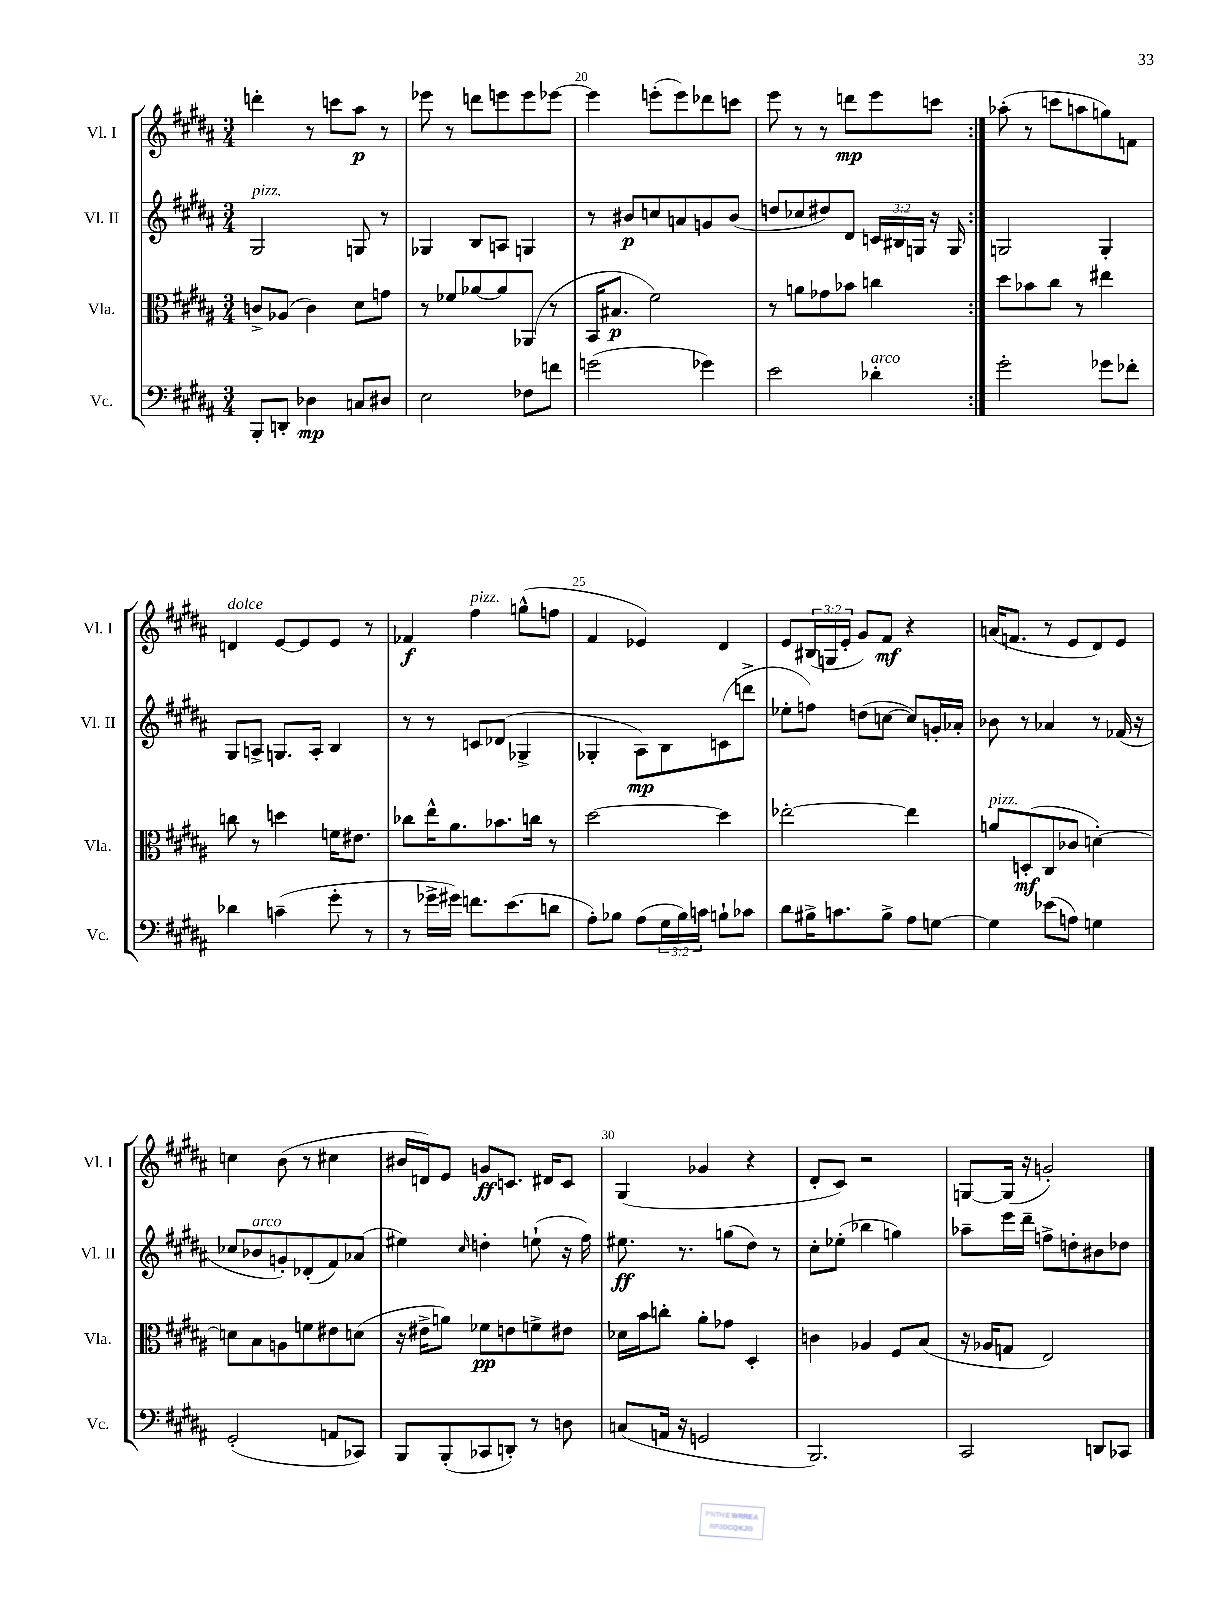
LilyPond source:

<<
\new StaffGroup <<
\new Staff = "s0" \with { instrumentName = "Vl. I" shortInstrumentName = "Vl. I" } {
    \clef treble \key b \major \numericTimeSignature \time 3/4 \override Staff.TupletNumber.text = #tuplet-number::calc-fraction-text
    \repeat volta 2 { d'''4-. r8 c'''8 ais''8\p r8 |
    ees'''8 r8 d'''8 e'''8 e'''8 ees'''8~ |
    ees'''4 e'''8-.( e'''8) des'''8 c'''8 |
    e'''8 r8 r8 d'''8\mp e'''8 c'''8 | }
    aes''8-.( r8 c'''8 a''8 g''8) f'8 |
    d'4^\markup { \italic "dolce" } e'8~ e'8 e'8 r8 |
    fes'4\f fis''4^\markup { \italic "pizz." } g''8-^( f''8 |
    fis'4 ees'4) dis'4 |
    e'8 \tuplet 3/2 { bis16( g16 e'16-. } gis'8) fis'8\mf r4 |
    a'16( f'8. r8 e'8 dis'8) e'8 |
    c''4 b'8( r8 cis''4 |
    bis'16 d'16) e'8 g'8\ff c'8. dis'16 c'8 |
    gis4( ges'4 r4 |
    dis'8-. cis'8) r2 |
    g8~ g16( r16 g'2-.) \bar "|." |
}
\new Staff = "s1" \with { instrumentName = "Vl. II" shortInstrumentName = "Vl. II" } {
    \clef treble \key b \major \numericTimeSignature \time 3/4 \override Staff.TupletNumber.text = #tuplet-number::calc-fraction-text
    \repeat volta 2 { gis2^\markup { \italic "pizz." } g8 r8 |
    ges4 b8 a8 g4 |
    r8 bis'8\p c''8 a'8 g'8 bis'8( |
    d''8 ces''8 dis''8) dis'8 \tuplet 3/2 { c'16 bis16 g16 } r16 g16 | }
    g2 g4-. |
    gis8 a8-> g8. a16-. b4 |
    r8 r8 c'8 des'8( ges4-> |
    ges4-. ais8\mp) b8 c'8( d'''8-> |
    ees''8-. f''8) d''8( c''8~ c''8) g'16-. aes'16-. |
    bes'8 r8 aes'4 r8 fes'16( r16 |
    ces''8 bes'8^\markup { \italic "arco" } g'8-.) des'8-.( fis'8) aes'8( |
    eis''4) \grace { cis''16 } d''4-. e''8-!( r16 fis''16) |
    eis''8.\ff r8. g''8( dis''8) r8 |
    cis''8-. ees''8-.( bes''4 g''4) |
    aes''8-- e'''16 dis'''16-- f''8-> d''8-. bis'8 des''8 \bar "|." |
}
\new Staff = "s2" \with { instrumentName = "Vla." shortInstrumentName = "Vla." } {
    \clef alto \key b \major \numericTimeSignature \time 3/4
    \repeat volta 2 { c'8-> aes8( c'4) dis'8 g'8 |
    r8 fes'8 aes'8~ aes'8 aes,8( r8 |
    b,16 bis8.\p fis'2) |
    r8 a'8 ges'8 bes'8 c''4 | }
    dis''8 bes'8 cis''8 r8 eis''4 |
    c''8 r8 d''4 f'16 eis'8. |
    ces''8 e''16-^ ais'8. bes'8. c''16 r8 |
    dis''2~ dis''4 |
    ees''2~-. ees''4 |
    a'8^\markup { \italic "pizz." } d8-.\mf( cis8 ces'8 d'4~-.) |
    d'8 b8 a8 f'8 eis'8 d'8( |
    r16 eis'16-> a'8) fes'8\pp e'8 f'8-> eis'8 |
    des'16 b'16 c''8-. ais'8-. ges'8 dis4-. |
    c'4 aes4 fis8 b8( |
    r16 aes16 g8 e2) \bar "|." |
}
\new Staff = "s3" \with { instrumentName = "Vc." shortInstrumentName = "Vc." } {
    \clef bass \key b \major \numericTimeSignature \time 3/4 \override Staff.TupletNumber.text = #tuplet-number::calc-fraction-text
    \repeat volta 2 { b,,8-. d,8-. des4\mp c8 dis8 |
    e2 fes8 f'8 |
    g'2( ges'4) |
    e'2 des'4-.^\markup { \italic "arco" } | }
    gis'2-. ges'8 fes'8-. |
    des'4 c'4--( gis'8-. r8 |
    r8 ges'16-> gis'16) f'8. e'8.( d'8 |
    ais8-.) bes8 ais8( \tuplet 3/2 { gis16 bes16) c'16 } b8-! ces'8 |
    dis'8 bis16-> c'8. bis8-> ais8 g8~ |
    g4 ees'8( a8) g4 |
    gis,2-.( a,8 ces,8) |
    b,,8 b,,8-.( ces,8 d,8-.) r8 d8 |
    c8( a,16 r16 g,2 |
    b,,2.) |
    cis,2 d,8 ces,8 \bar "|." |
}
>>
>>
\layout { \context { \Score currentBarNumber = #18 \override BarNumber.break-visibility = ##(#f #t #t) barNumberVisibility = #(every-nth-bar-number-visible 5) } }
